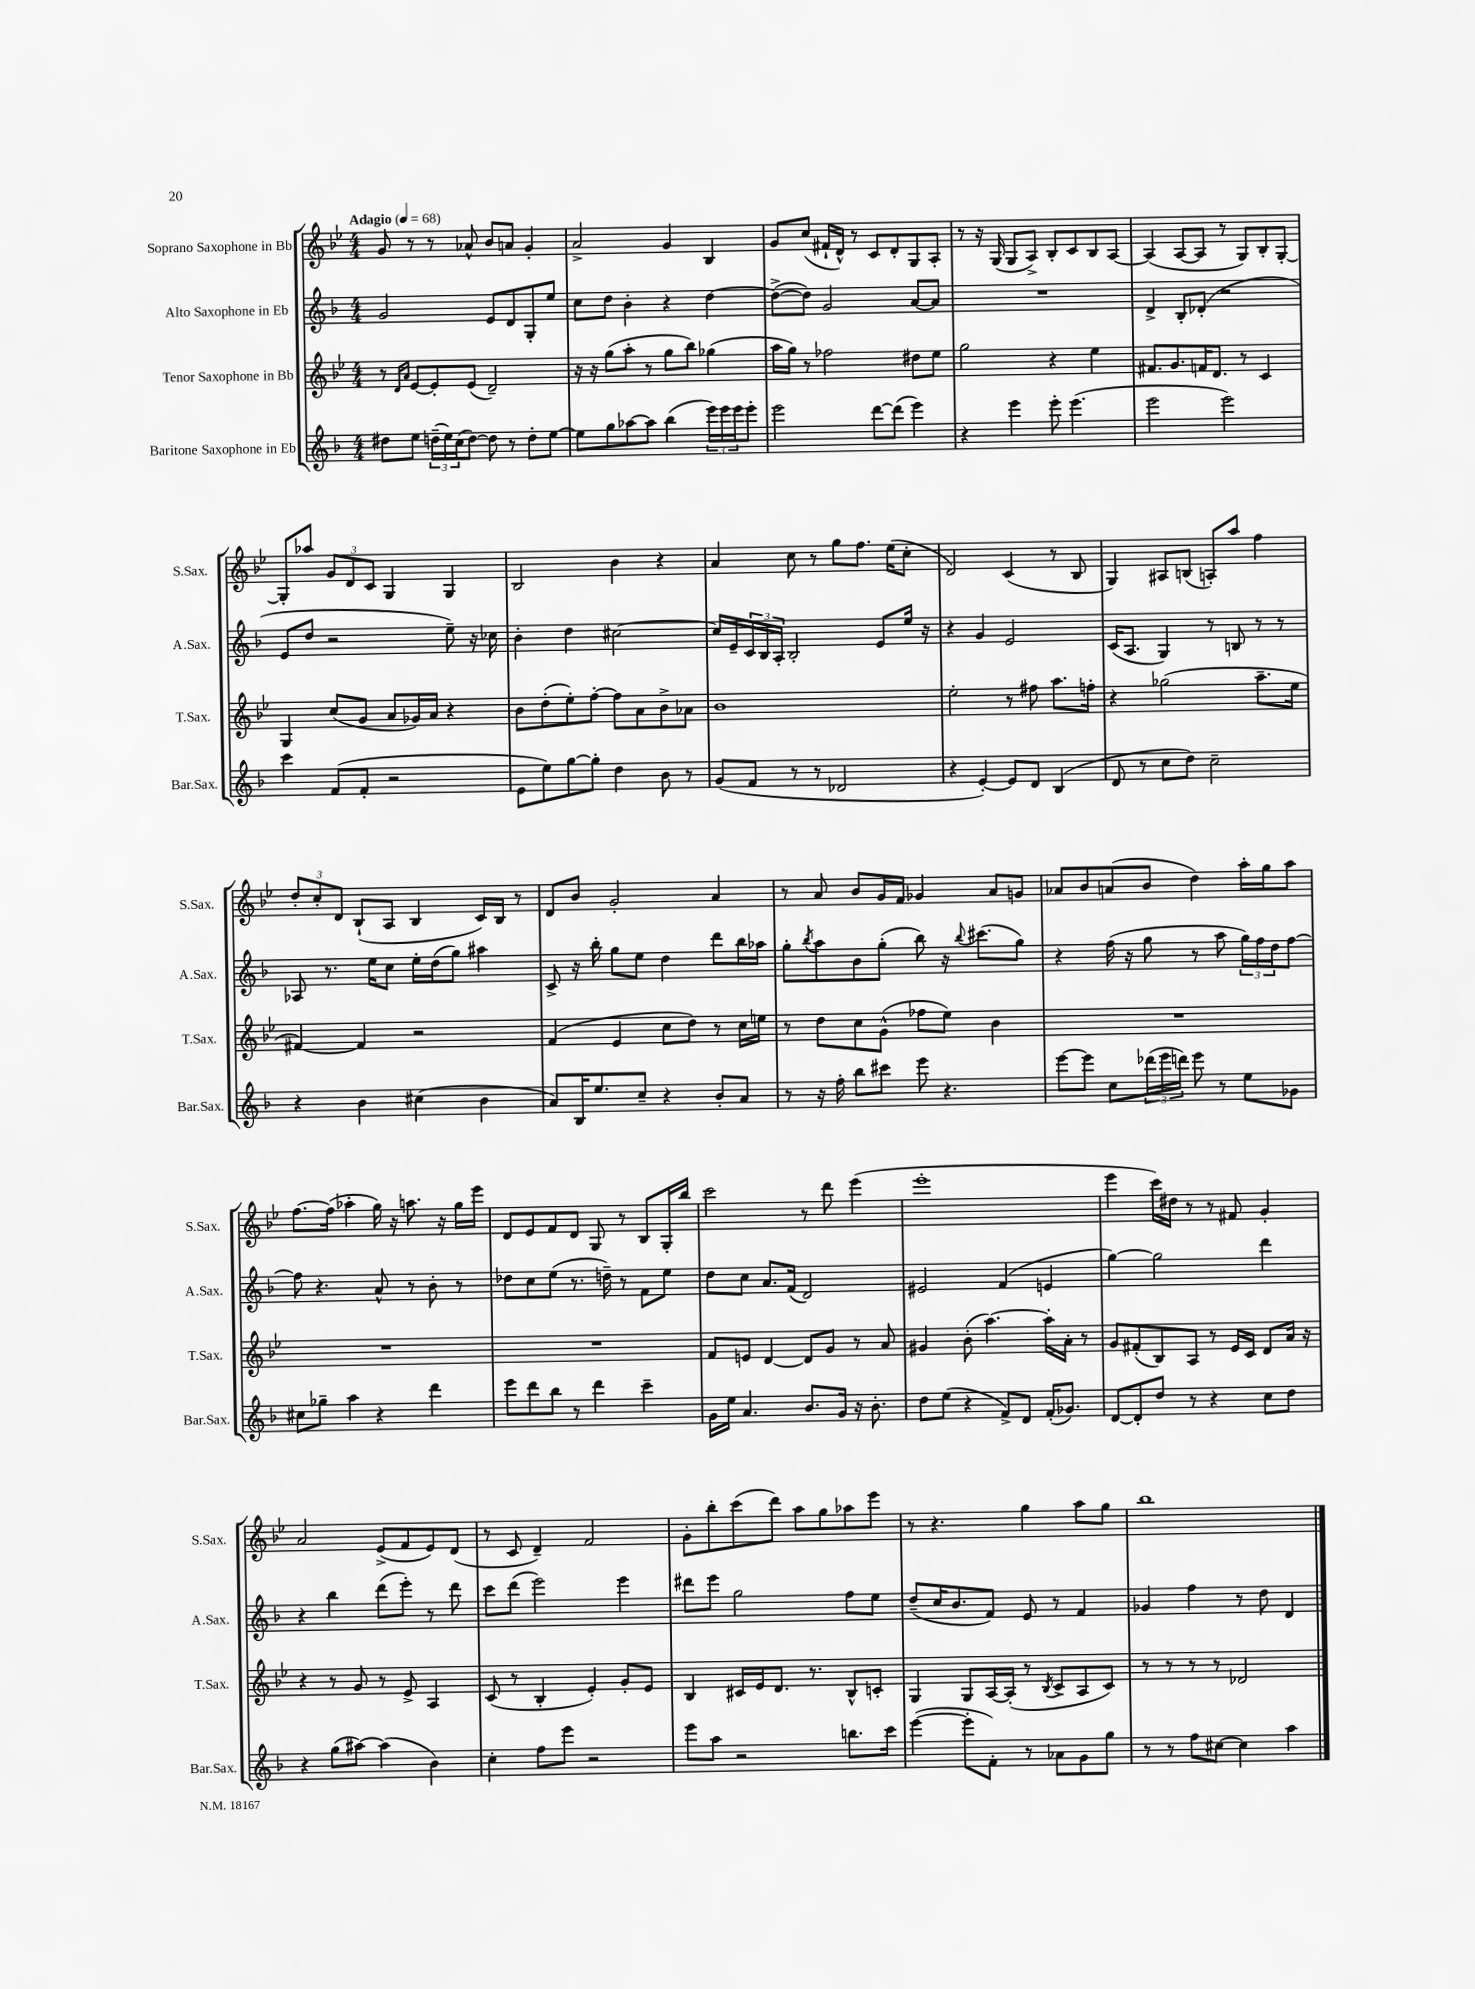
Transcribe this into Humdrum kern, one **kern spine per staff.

**kern	**kern	**kern	**kern
*part4	*part3	*part2	*part1
*staff4	*staff3	*staff2	*staff1
*I"Baritone Saxophone in Eb	*I"Tenor Saxophone in Bb	*I"Alto Saxophone in Eb	*I"Soprano Saxophone in Bb
*I'Bar.Sax.	*I'T.Sax.	*I'A.Sax.	*I'S.Sax.
*clefG2	*clefG2	*clefG2	*clefG2
*k[b-]	*k[b-e-]	*k[b-]	*k[b-e-]
*M4/4	*M4/4	*M4/4	*M4/4
*MM68	*MM68	*MM68	*MM68
=1	=1	=1	=1
!	!	!	!LO:TX:a:B:t=Adagio
8dd#X\L	8r	2g/	8g/
.	16qqd/LL	.	.
.	16qqa/JJ	.	.
8ee\J	[8e-/L	.	8r
(24ddn~\LL	8e-'/]	.	8r
24ee\)	.	.	.
(24cc\J	.	.	.
[8dd\J)	(8e-/J	.	8a-X^^/
8dd\]	2d~/)	8e/L	8b-/L
8r	.	8d/	8an/J
8dd'\L	.	8G'/	4g'/
[8ee\J	.	8ee/J	.
=2	=2	=2	=2
8ee\L]	16r	8cc\L	2a^/
.	16r	.	.
8gg\	(8gg\L	8dd\J	.
[8aa-X\	8aa'\J	4b-'\	.
8aa-\J]	8r	.	.
(4bb-\	8gg\L	4r	4g/
.	8bb-\J)	.	.
24eee\LL)	(4gg-X\	[4dd\	4B-/
24eee\	.	.	.
24eee\J	.	.	.
8eee'\J	.	.	.
=3	=3	=3	=3
2eee\	16aa\LL	(8dd^\L_	8g/L
.	16gg\JJ)	.	.
.	8r	8dd\J])	(8cc/J
.	2ff-X\	2g/	16f#X`/LL
.	.	.	16d^^/JJ)
.	.	.	8r
[8ddd\L	.	.	8c/L
(8ddd\J]	.	.	8d'/
4eee\)	8dd#X\L	[8a/L	8G/
.	8ee-\J	8a/J]	8A'/J
=4	=4	=4	=4
4r	2gg\	1r	8r
.	.	.	16r
.	.	.	(16G/
4eee\	.	.	8G/L
.	.	.	8A^/J)
8eee'\	4r	.	8B-'/L
(4.eee\	.	.	8c/
.	4ee-\	.	8B-/
.	.	.	[8A/J
=5	=5	=5	=5
2eee\	8.f#X/L	4d^/	(4A/]
.	8.g/	.	.
.	.	8B-'/L	[8A/L
.	16fn/K	(8d-X'/J	8A/J]
.	8.d/J	.	.
2eee\)	.	2r	8r
.	8r	.	8G/L)
.	4c/	.	8B-'/
.	.	.	[8G'/J
!!LO:LB:g=z
=6	=6	=6	=6
4ccc\	4G/	8e/L	8G'/L]
.	.	8dd/J	8aa-X/J
(8f/L	(8cc/L	2r	12g/L
.	.	.	12d/
8f'/J	8g/J	.	.
.	.	.	12c/J
2r	8a/L	.	4G/
.	16g-X/L)	.	.
.	16a/JJ	.	.
.	4r	8ee~\)	4G/
.	.	16r	.
.	.	16cc-X\	.
=7	=7	=7	=7
8e\L	8b-\L	4b-'\	2B-/
8ee\)	(8dd'\	.	.
[8gg\	8ee-'\)	4dd\	.
8gg'\J]	[8ff'\J	.	.
4dd\	8ff\L]	[2cc#X\	4b-\
.	8a\	.	.
8b-\	8b-^\	.	4r
8r	8a-X\J	.	.
=8	=8	=8	=8
(8g/L	1b-	16cc#/LL]	4a/
.	.	16e~/	.
8f/J	.	24c/	.
.	.	24B-/	.
.	.	24A'/JJ	.
8r	.	2B-'/	8cc\
8r	.	.	8r
2d-X/	.	.	8gg\L
.	.	.	8.ff\J
.	.	8e/L	.
.	.	.	(16ee-\KL
.	.	16ee/Jk	8cc'\J
.	.	16r	.
=9	=9	=9	=9
4r	2ee-'\	4r	2d/)
[4e'/)	.	4g/	.
8e/L]	8r	2e/	(4c/
8d/J	8ff#X\	.	.
(4B-/	8.aa\L	.	8r
.	.	.	8B-/
.	16ffn'\Jk	.	.
=10	=10	=10	=10
8d/	4r	(16c/KL	4G/)
.	.	8.A/J	.
8r	.	.	.
8cc\L	(2gg-X\	4G/)	8A#X/L
8dd\J)	.	.	(8Bn/J
2cc~\	.	8r	8An'/L)
.	.	8Bn/	8aa/J
.	8.aa~\L	8r	4ff\
.	.	8r	.
.	16ee-\Jk	.	.
!!LO:LB:g=z
=11	=11	=11	=11
4r	[4f#X/)	8A-X/	12dd'/L
.	.	.	12cc'/
.	.	8.r	.
.	.	.	12d/J
4b-\	4f#/]	.	(8B-`/L
.	.	16ee\KL	.
.	.	8cc\J	8A/J
(4cc#X\	2r	16ee'\LL	4B-/
.	.	(16dd\J	.
.	.	8gg\J)	.
4b-\	.	4aa#X\	16c/LL)
.	.	.	16B-/JJ
.	.	.	8r
=12	=12	=12	=12
8a/L)	(4f/	8c^/	8d/L
16B-/K	.	16r	8b-/J
8.ee/	.	16bb-'\	.
.	4e-/	8gg\L	2g'/
8cc~/J	.	8ee\J	.
4r	8cc\L	4dd\	.
.	8dd\J)	.	.
8b-'/L	8r	8ddd\L	4a/
8a/J	16cc\LL	16bb-\L	.
.	16een\JJ	16aa-X\JJ	.
=13	=13	=13	=13
8r	8r	8gg'\L	8r
.	.	8qbb-/	.
16r	8dd\L	8aa\	8a/
16ff'\	.	.	.
8bb-\L	8cc\	8b-\	8b-/L
8ccc#X\J	(8g^^\J	(8gg'\J	16g/L
.	.	.	16f/JJ
8eee\	8ff-X\L	8bb-\)	4g-X/
4.r	8ee-\J)	16r	.
.	.	8qqbb-/	.
.	.	(8.ccc#X\L	.
.	4b-\	.	8a/L
.	.	8gg\J)	8gn/J
=14	=14	=14	=14
[8eee\L	1r	4r	8a-X/L
8eee\J]	.	.	8b-/
8cc\L	.	(16ff\	(8an/
.	.	16r	.
(24ddd-X\L	.	8gg\	8b-/J
24eee\	.	.	.
24dddn\JJ)	.	.	.
8eee\	.	8r	4dd\)
8r	.	8aa\	.
8ee\L	.	24gg\LL)	16aa'\LL
.	.	24ff\	.
.	.	.	16gg\J
.	.	24dd\J	.
8g-X\J	.	[8ff\J	8aa\J
!!LO:LB:g=z
=15	=15	=15	=15
8cc#X\L	1r	8ff\]	[8.ff\L
8gg-X~\J	.	4.r	.
.	.	.	(16ff\Jk]
4aa\	.	.	4aa-X'\
4r	.	8a^^/	16gg\)
.	.	.	16r
.	.	8r	8.aan\
4ddd\	.	8b-'\	.
.	.	.	16r
.	.	8r	16gg\LL
.	.	.	16eee-\JJ
=16	=16	=16	=16
8eee\L	1r	8dd-X\L	8d/L
8ddd\	.	8cc\	8e-/
8bb-\J	.	(8ee\J	8f/
8r	.	8.r	8d/J
4ddd\	.	.	8G/
.	.	16ddn~\)	.
.	.	8r	8r
4ccc~\	.	8f\L	8B-/L
.	.	8ee\J	16G'/L
.	.	.	16bb-/JJ
=17	=17	=17	=17
16g\LL	8f/L	8dd\L	2ccc\
16ee\JJ	.	.	.
4.a/	8en/J	8cc\J	.
.	[4d/	8.a/L	.
.	.	(16f/Jk	.
8.b-/L	8d/L]	2d/)	8r
.	8g/J	.	8ddd\
16g/Jk	.	.	.
16r	8r	.	(4eee-\
8.b-'\	.	.	.
.	8a/	.	.
=18	=18	=18	=18
8dd\L	4g#X/	2e#X/	1eee-'
(8ee\J	.	.	.
4r	(8b-'\	.	.
.	[4.aa\)	.	.
8f^/L)	.	(4f/	.
8d/J	.	.	.
(16f'/KL	16aa'\LL]	4en/	.
8.g-X/J)	16a'\JJ	.	.
.	8r	.	.
=19	=19	=19	=19
[8d/L	8g/L	[4gg\)	4eee-\
8d'/]	(8f#X'/	.	.
8dd/J	8B-/)	2gg\]	16ccc\LL)
.	.	.	16dd#X\JJ
8r	8A/J	.	8r
4r	8r	.	8r
.	16e-/LL	.	8f#X/
.	16c/JJ	.	.
8cc\L	8d/L	4ddd\	4g'/
8dd\J	16a/Jk	.	.
.	16r	.	.
!!LO:LB:g=z
=20	=20	=20	=20
4r	4r	4r	2a/
(8gg\L	8r	4bb-\	.
[8aa#X\J)	8g/	.	.
(4aa#\]	8r	(8ddd\L	(8e-^/L
.	8e-^/	8eee'\J)	8f/
4b-\)	4A/	8r	8e-/)
.	.	8ddd\	(8d/J
=21	=21	=21	=21
4cc'\	(8c/	8ccc\L	8r
.	8r	(8ddd\J	8c/
8ff\L	4B-'/	2eee\)	4d~/)
8eee\J	.	.	.
2r	4e-'/)	.	2f/
.	8g'/L	4eee\	.
.	8e-/J	.	.
=22	=22	=22	=22
8eee\L	4B-/	8ddd#X\L	8g'\L
8aa\J	.	8eee\J	8bb-'\
2r	16c#X/LL	2gg\	(8ccc\
.	16e-/J	.	.
.	8.d/J	.	8ddd\J)
.	.	.	8aa\L
.	8.r	.	.
.	.	.	8gg\
8.bbn\L	8B-^^/L	8ff\L	8aa-X\
.	8cn'/J	8ee\J	8eee-\J
16ccc\Jk	.	.	.
=23	=23	=23	=23
([4eee\	4G/	(8dd~/L	8r
.	.	16cc/K	4.r
.	.	8.b-/	.
8eee'\L]	8G/L	.	.
8f'\J)	[16A/L	8f/J)	.
.	(16A'/JJ]	.	.
8r	8r	8e/	4gg\
.	8qB-/	.	.
8a-X\L	8c^/L	8r	.
8g\	8A/	4f/	8aa\L
8gg\J	8c/J)	.	8gg\J
=24	=24	=24	=24
8r	8r	4g-X/	1bb-
8r	8r	.	.
8ff\L	8r	4ff\	.
[8cc#X\J	8r	.	.
4cc#\]	2d-X/	8r	.
.	.	8dd\	.
4aa\	.	4d/	.
==	==	==	==
*-	*-	*-	*-
